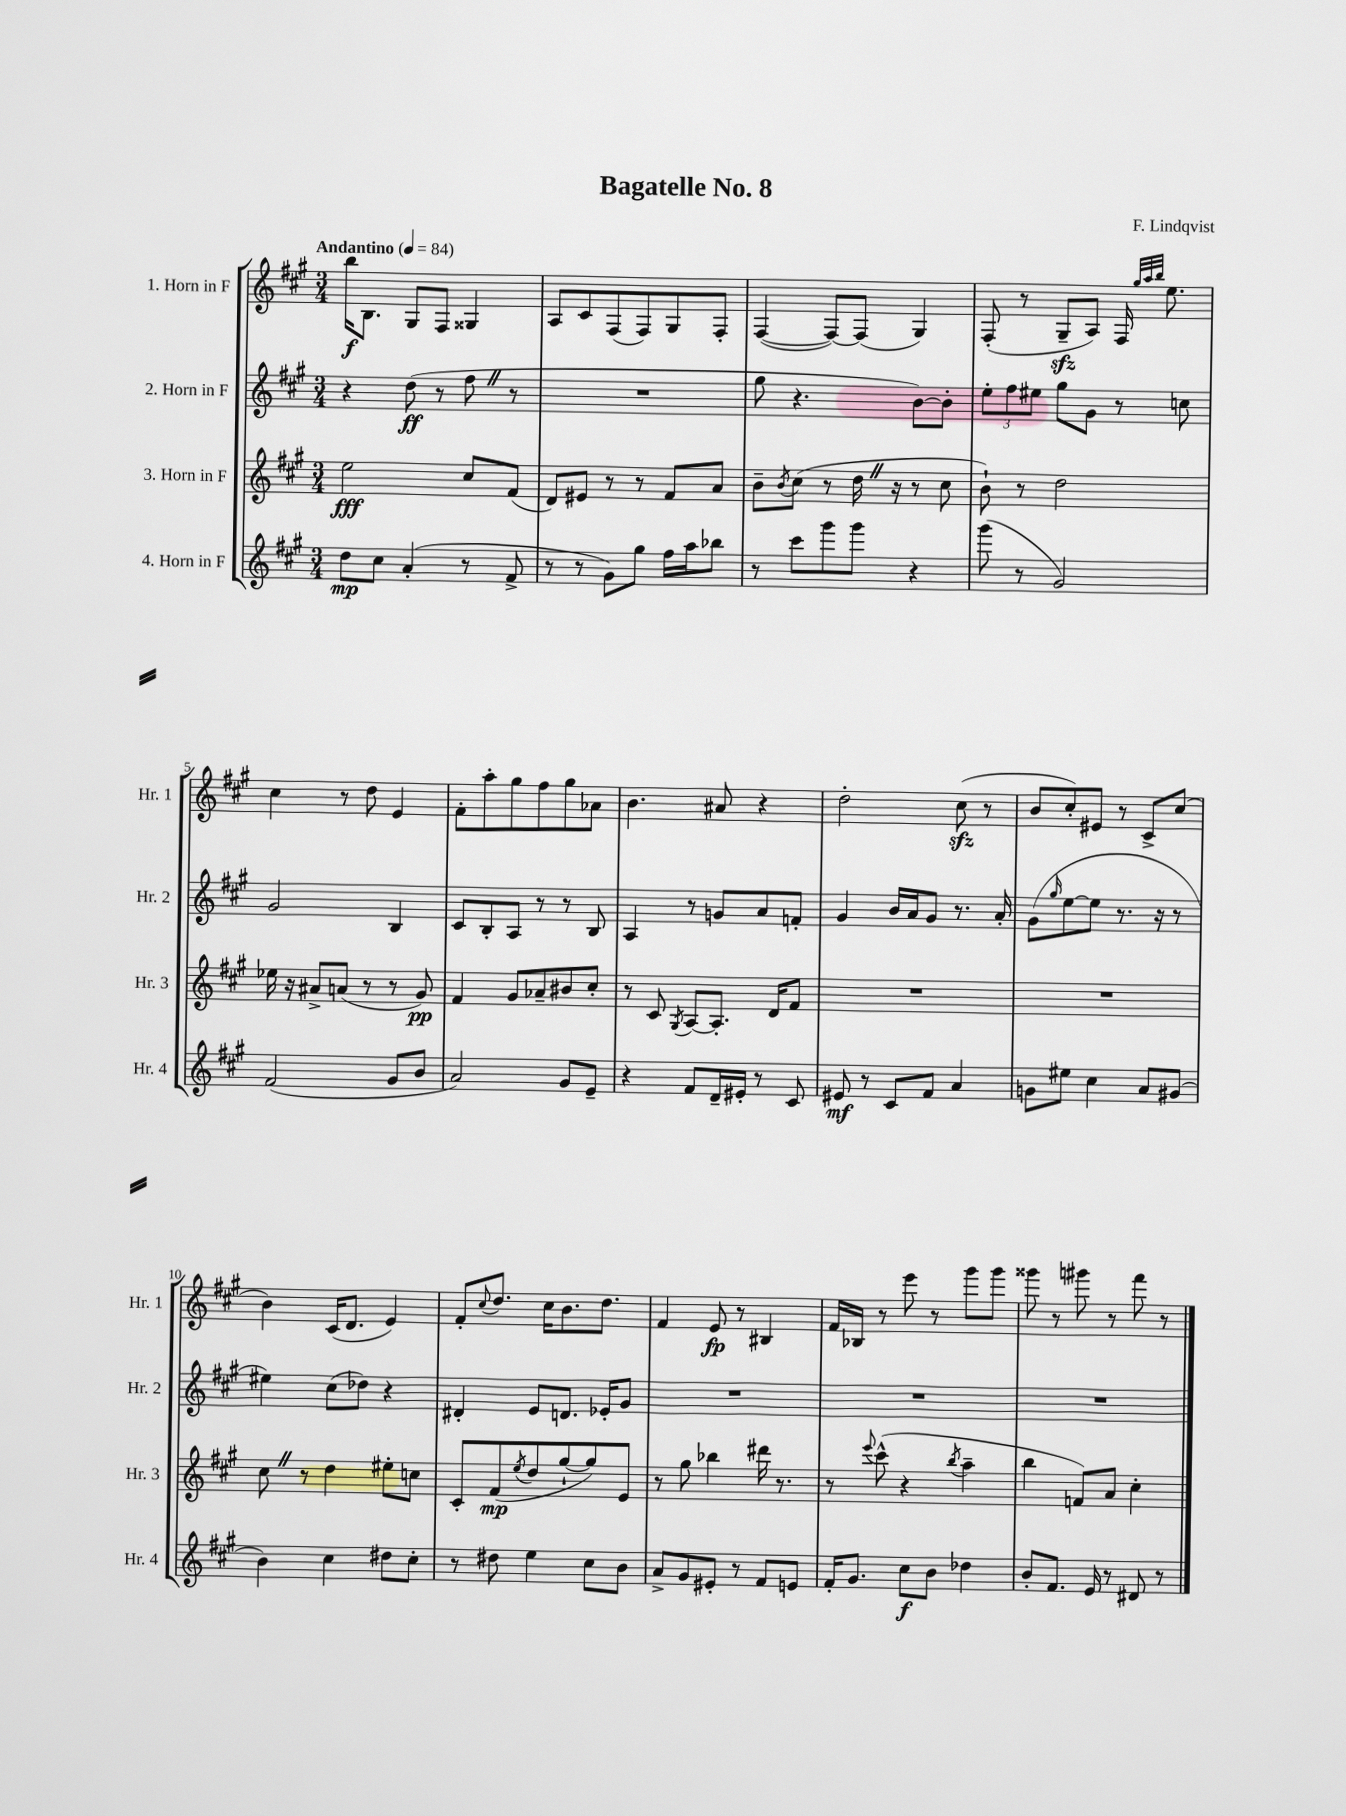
\header { title = "Bagatelle No. 8" composer = "F. Lindqvist" }
<<
\new StaffGroup <<
\new Staff = "s0" \with { instrumentName = "1. Horn in F" shortInstrumentName = "Hr. 1" } {
    \clef treble \key a \major \numericTimeSignature \time 3/4 \tempo "Andantino" 4 = 84
    b''16\f b8. gis8 fis8 gisis4 |
    a8 cis'8 fis8( fis8) gis8 fis8-. |
    fis4~( fis8~) fis8( gis4) |
    fis8-.( r8 gis8--\sfz a8) fis16 \grace { gis''32 a''32 b''32 } e''8. |
    cis''4 r8 d''8 e'4 |
    fis'8-. a''8-. gis''8 fis''8 gis''8 aes'8 |
    b'4. ais'8 r4 |
    d''2-. cis''8\sfz( r8 |
    b'8 cis''8-.) eis'8 r8 cis'8-> cis''8( |
    b'4) cis'16( d'8. e'4) |
    fis'8-. \appoggiatura { cis''8 } d''8. cis''16 b'8. d''8. |
    fis'4 e'8\fp r8 bis4 |
    fis'16 bes16 r8 e'''8 r8 gis'''8 gis'''8 |
    gisis'''8 r8 gis'''8 r8 fis'''8 r8 \bar "|." |
}
\new Staff = "s1" \with { instrumentName = "2. Horn in F" shortInstrumentName = "Hr. 2" } {
    \clef treble \key a \major \numericTimeSignature \time 3/4
    r4 d''8\ff( r8 fis''8 \once \override BreathingSign.text = \markup { \musicglyph "scripts.caesura.straight" } \breathe r8 |
    R2. |
    gis''8 r4. b'8~) b'8-. |
    \tuplet 3/2 { e''8-. fis''8 eis''8 } gis''8 gis'8 r8 c''8 |
    gis'2 b4 |
    cis'8 b8-. a8 r8 r8 b8 |
    a4 r8 g'8 a'8 f'8-. |
    gis'4 b'16 a'16 gis'8 r8. a'16-. |
    gis'8( \grace { gis''16 } e''8~ e''8 r8. r16 r8 |
    eis''4) cis''8( des''8) r4 |
    dis'4-. e'8 d'8. ees'16-. gis'8 |
    R2. |
    R2. |
    R2. \bar "|." |
}
\new Staff = "s2" \with { instrumentName = "3. Horn in F" shortInstrumentName = "Hr. 3" } {
    \clef treble \key a \major \numericTimeSignature \time 3/4
    e''2\fff cis''8 fis'8( |
    d'8) eis'8 r8 r8 fis'8 a'8 |
    b'8-- \acciaccatura { b'8 } cis''8( r8 d''16 \once \override BreathingSign.text = \markup { \musicglyph "scripts.caesura.straight" } \breathe r16 r8 cis''8 |
    b'8-!) r8 d''2 |
    ees''16 r16 ais'8-> a'8( r8 r8 gis'8\pp) |
    fis'4 gis'8 aes'8-- bis'8 cis''8-. |
    r8 cis'8 \acciaccatura { gis8 } a8~ a8.-. d'16 fis'8 |
    R2. |
    R2. |
    cis''8 \once \override BreathingSign.text = \markup { \musicglyph "scripts.caesura.straight" } \breathe r8 d''4 eis''8-. c''8 |
    cis'8-. fis'8\mp( \acciaccatura { e''8 } d''8 gis''8~-! gis''8) e'8 |
    r8 gis''8 bes''4 dis'''16 r8. |
    r8 \appoggiatura { e'''8 } cis'''8-^( r4 \acciaccatura { b''8 } a''4-- |
    b''4 f'8) a'8 cis''4-. \bar "|." |
}
\new Staff = "s3" \with { instrumentName = "4. Horn in F" shortInstrumentName = "Hr. 4" } {
    \clef treble \key a \major \numericTimeSignature \time 3/4
    d''8\mp cis''8 a'4-.( r8 fis'8-> |
    r8 r8 gis'8) gis''8 fis''16 a''16 bes''8 |
    r8 cis'''8 gis'''8 gis'''8 r4 |
    gis'''8( r8 gis'2) |
    fis'2( gis'8 b'8 |
    a'2) gis'8 e'8-- |
    r4 fis'8 d'16-- eis'16-. r8 cis'8 |
    eis'8\mf r8 cis'8 fis'8 a'4 |
    g'8 eis''8 cis''4 a'8 gis'8( |
    b'4) cis''4 dis''8 cis''8-. |
    r8 dis''8 e''4 cis''8 b'8 |
    a'8-> gis'8 eis'8-. r8 fis'8 e'8 |
    fis'16-. gis'8. cis''8\f b'8 des''4 |
    b'8-. fis'8. e'16 r8 dis'8 r8 \bar "|." |
}
>>
>>
